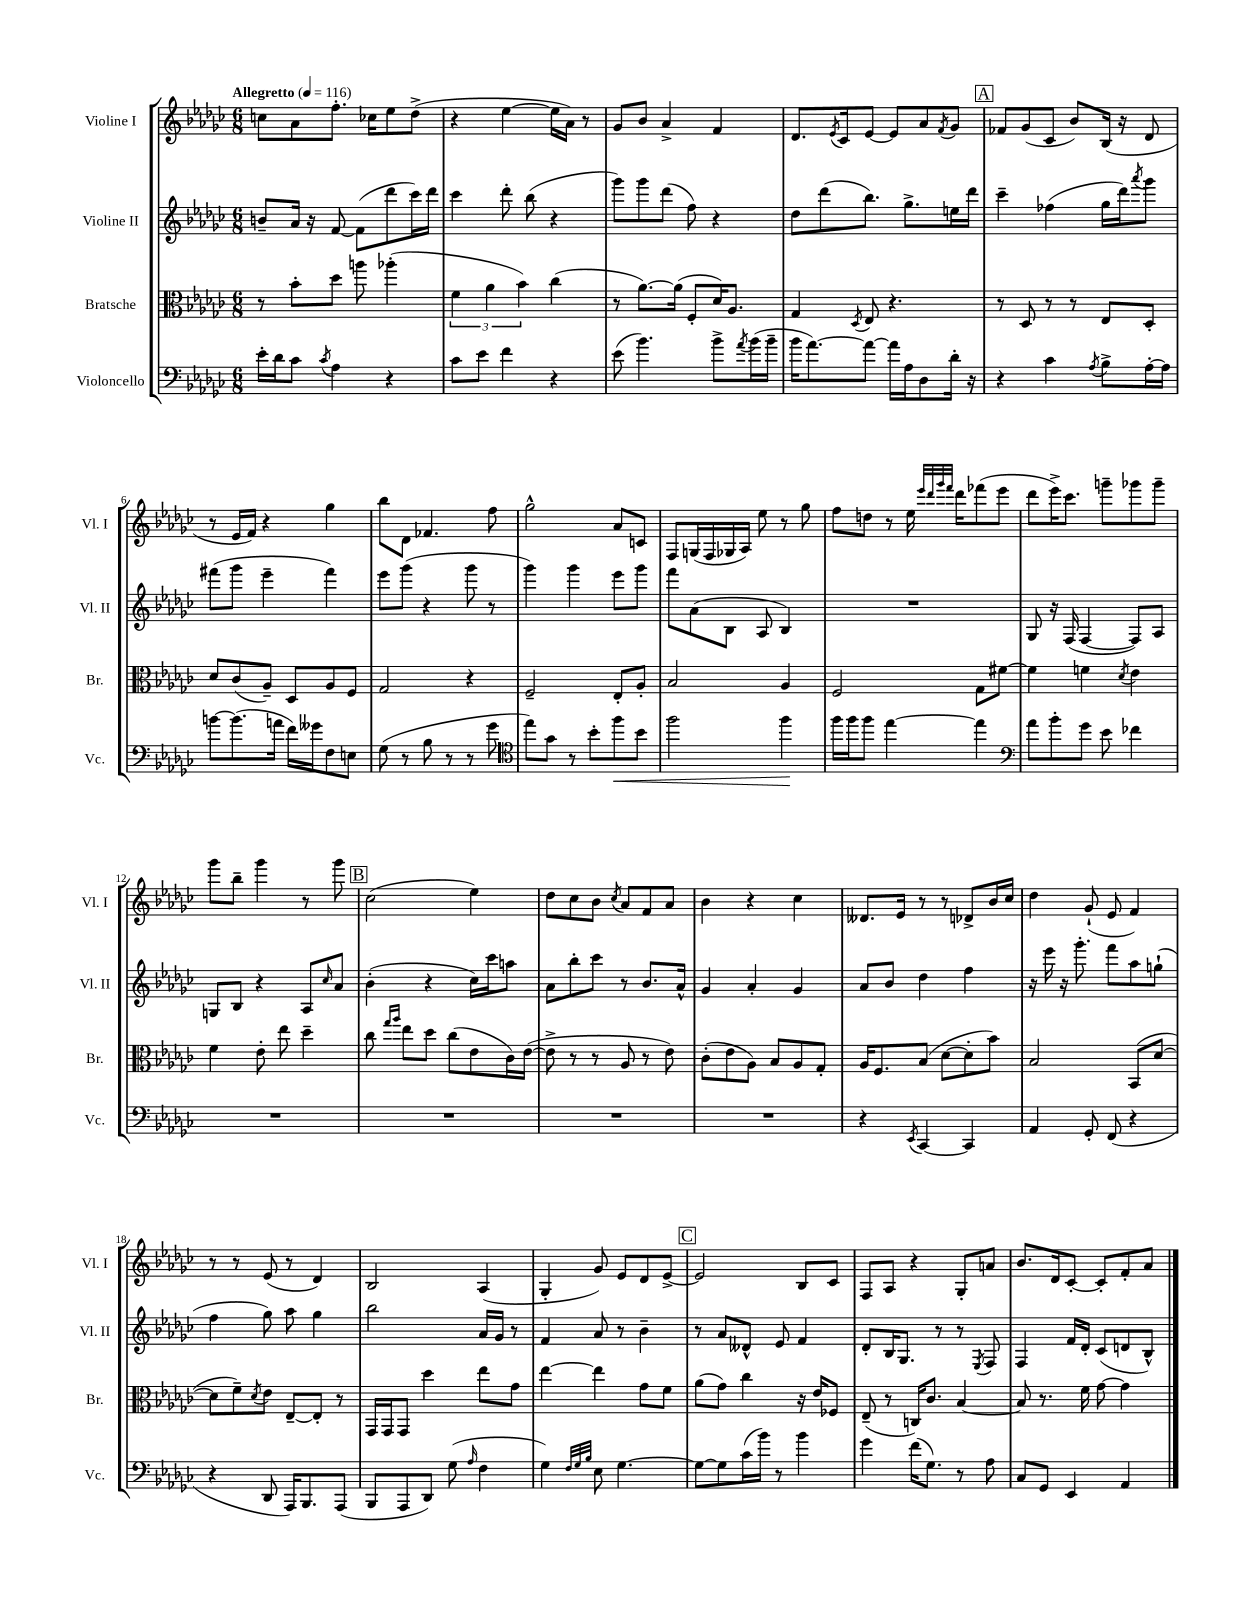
<<
\new StaffGroup <<
\new Staff = "s0" \with { instrumentName = "Violine I" shortInstrumentName = "Vl. I" } {
    \clef treble \key ges \major \numericTimeSignature \time 6/8 \tempo "Allegretto" 4 = 116
    c''8 aes'8 f''8.-. ces''16 ees''8 des''8->( |
    r4 ees''4~ ees''16 aes'16) r8 |
    ges'8 bes'8 aes'4-> f'4 |
    des'8. \acciaccatura { ees'8 } ces'16 ees'8~ ees'8 aes'8 \acciaccatura { f'8 } ges'8 |
    \mark \markup { \box "A" } fes'8 ges'8( ces'8 bes'8) bes16( r16 des'8 |
    r8 ees'16 f'16) r4 ges''4 |
    bes''8 des'8 fes'4. f''8 |
    ges''2-^ aes'8 c'8 |
    f8 g16( f16 ges16 aes16) ees''8 r8 ges''8 |
    f''8 d''8 r8 ees''16 \grace { ees'''32 des'''32 ges'''32 f'''32 } des'''16 fes'''8( ees'''8 |
    des'''8 ees'''16->) ces'''8. g'''8-- ges'''8 ges'''8-- |
    ges'''8 bes''8-- ges'''4 r8 ges'''8 |
    \mark \markup { \box "B" } ces''2( ees''4) |
    des''8 ces''8 bes'8 \acciaccatura { ces''8 } aes'8 f'8 aes'8 |
    bes'4 r4 ces''4 |
    deses'8. ees'16 r8 r8 des'8-> bes'16 ces''16 |
    des''4 ges'8-!( ees'8 f'4) |
    r8 r8 ees'8( r8 des'4) |
    bes2 aes4( |
    ges4-. ges'8) ees'8 des'8 ees'8~-> |
    \mark \markup { \box "C" } ees'2 bes8 ces'8 |
    f8 aes8 r4 ges8-. a'8 |
    bes'8. des'16 ces'8~-. ces'8-. f'8-. aes'8 \bar "|." |
}
\new Staff = "s1" \with { instrumentName = "Violine II" shortInstrumentName = "Vl. II" } {
    \clef treble \key ges \major \numericTimeSignature \time 6/8
    b'8-- aes'16 r16 f'8~ f'8( des'''8 ces'''16) des'''16 |
    ces'''4 des'''8-. bes''8( r4 |
    ges'''8) ges'''8 des'''8( f''8) r4 |
    des''8 des'''8( bes''8.) ges''8.-> e''16 des'''16 |
    \mark \markup { \box "A" } ces'''4-- fes''4( ges''16 des'''16) \acciaccatura { aes'''8 } ges'''8 |
    fis'''8( ges'''8 ees'''4-- fis'''4) |
    ees'''8 ges'''8( r4 ges'''8 r8 |
    ges'''4) ges'''4 ees'''8 ges'''8 |
    f'''8 aes'8( bes8 aes8 bes4) |
    R2. |
    ges8 r16 f16( f4~ f8) aes8 |
    g8 bes8 r4 aes8 \grace { ces''16 } aes'8 |
    \mark \markup { \box "B" } bes'4-.( r4 ces''16) ces'''16 a''8 |
    aes'8 bes''8-. ces'''8 r8 bes'8. aes'16-^ |
    ges'4 aes'4-. ges'4 |
    aes'8 bes'8 des''4 f''4 |
    r16 ees'''16 r16 ges'''8.-. f'''8 aes''8 g''8-!( |
    f''4 ges''8) aes''8 ges''4 |
    bes''2 aes'16 ges'16 r8 |
    f'4 aes'8 r8 bes'4-- |
    \mark \markup { \box "C" } r8 aes'8 deses'8-^ ees'8 f'4 |
    des'8-. bes16 ges8. r8 r8 \acciaccatura { ees8 } f8 |
    f4 f'16 des'16-. ces'8( d'8 bes8-^) \bar "|." |
}
\new Staff = "s2" \with { instrumentName = "Bratsche" shortInstrumentName = "Br." } {
    \clef alto \key ges \major \numericTimeSignature \time 6/8
    r8 bes'8-. des''8 a''8 aes''4-.( |
    \tuplet 3/2 { f'4 aes'4 bes'4) } ces''4( |
    r8 aes'8.~) aes'16( f8-. des'16) aes8. |
    ges4 \acciaccatura { des8 } ees8 r4. |
    \mark \markup { \box "A" } r8 des8 r8 r8 ees8 des8-. |
    des'8 ces'8( aes8--) des8 aes8 f8 |
    ges2 r4 |
    f2-- ees8-. aes8-. |
    bes2 aes4 |
    f2 ges8 fis'8~ |
    fis'4 f'4 \acciaccatura { des'8 } ees'4 |
    f'4 ees'8-. ees''8 des''4-- |
    \mark \markup { \box "B" } ces''8 \grace { ges''16 aes''16 } ees''8 des''8 ces''8( ees'8 ces'16) ees'16~( |
    ees'8-> r8 r8 aes8 r8 ees'8) |
    ces'8-.( ees'8 aes8) bes8 aes8 ges8-. |
    aes16 f8. bes8( des'8~ des'8-. bes'8) |
    bes2 bes,8( des'8~ |
    des'8 f'8--) \acciaccatura { des'8 } ees'8 ees8~-- ees8-. r8 |
    ges,16 ges,16 ges,8 des''4 ees''8 ges'8 |
    ees''4~ ees''4 ges'8 f'8 |
    \mark \markup { \box "C" } aes'8( ges'8) ces''4 r16 ees'16 fes8 |
    ees8--( r8 c16) ces'8. bes4~ |
    bes8 r8. f'16 ges'8~ ges'4 \bar "|." |
}
\new Staff = "s3" \with { instrumentName = "Violoncello" shortInstrumentName = "Vc." } {
    \clef bass \key ges \major \numericTimeSignature \time 6/8
    ees'16-. des'16 ces'8 \acciaccatura { ces'8 } aes4 r4 |
    ces'8 ees'8 f'4 r4 |
    ees'8( bes'4.) bes'8-> \acciaccatura { aes'8 } bes'16( bes'16-- |
    bes'16 aes'8.~) aes'8~ aes'16 aes16 des8 des'16-. r16 |
    \mark \markup { \box "A" } r4 ces'4 \acciaccatura { aes8 } bes8-> aes16~-. aes16 |
    b'8~ b'8.( a'16 f'16) geses'16 f8 e8 |
    ges8( r8 bes8 r8 r8 ges'8 |
    \clef tenor ees''8) ges'8 r8 bes'8-. f''8\< bes'8 |
    f''2 f''4\! |
    f''16 f''16 f''8 ees''4~ ees''4 |
    \clef bass aes'8 bes'8-. ges'8 ees'8 fes'4 |
    R2. |
    \mark \markup { \box "B" } R2. |
    R2. |
    R2. |
    r4 \acciaccatura { ees,8 } ces,4~ ces,4 |
    aes,4 ges,8-. f,8( r4 |
    r4 des,8 aes,,16) bes,,8. aes,,8( |
    bes,,8 aes,,8 des,8) ges8( \grace { aes16 } f4 |
    ges4) \grace { f32 ges32 bes32 } ees8 ges4.~ |
    \mark \markup { \box "C" } ges8~ ges8 ces'16( bes'16) r8 bes'4 |
    ges'4 f'16( ges8.) r8 aes8 |
    ces8 ges,8 ees,4 aes,4 \bar "|." |
}
>>
>>
